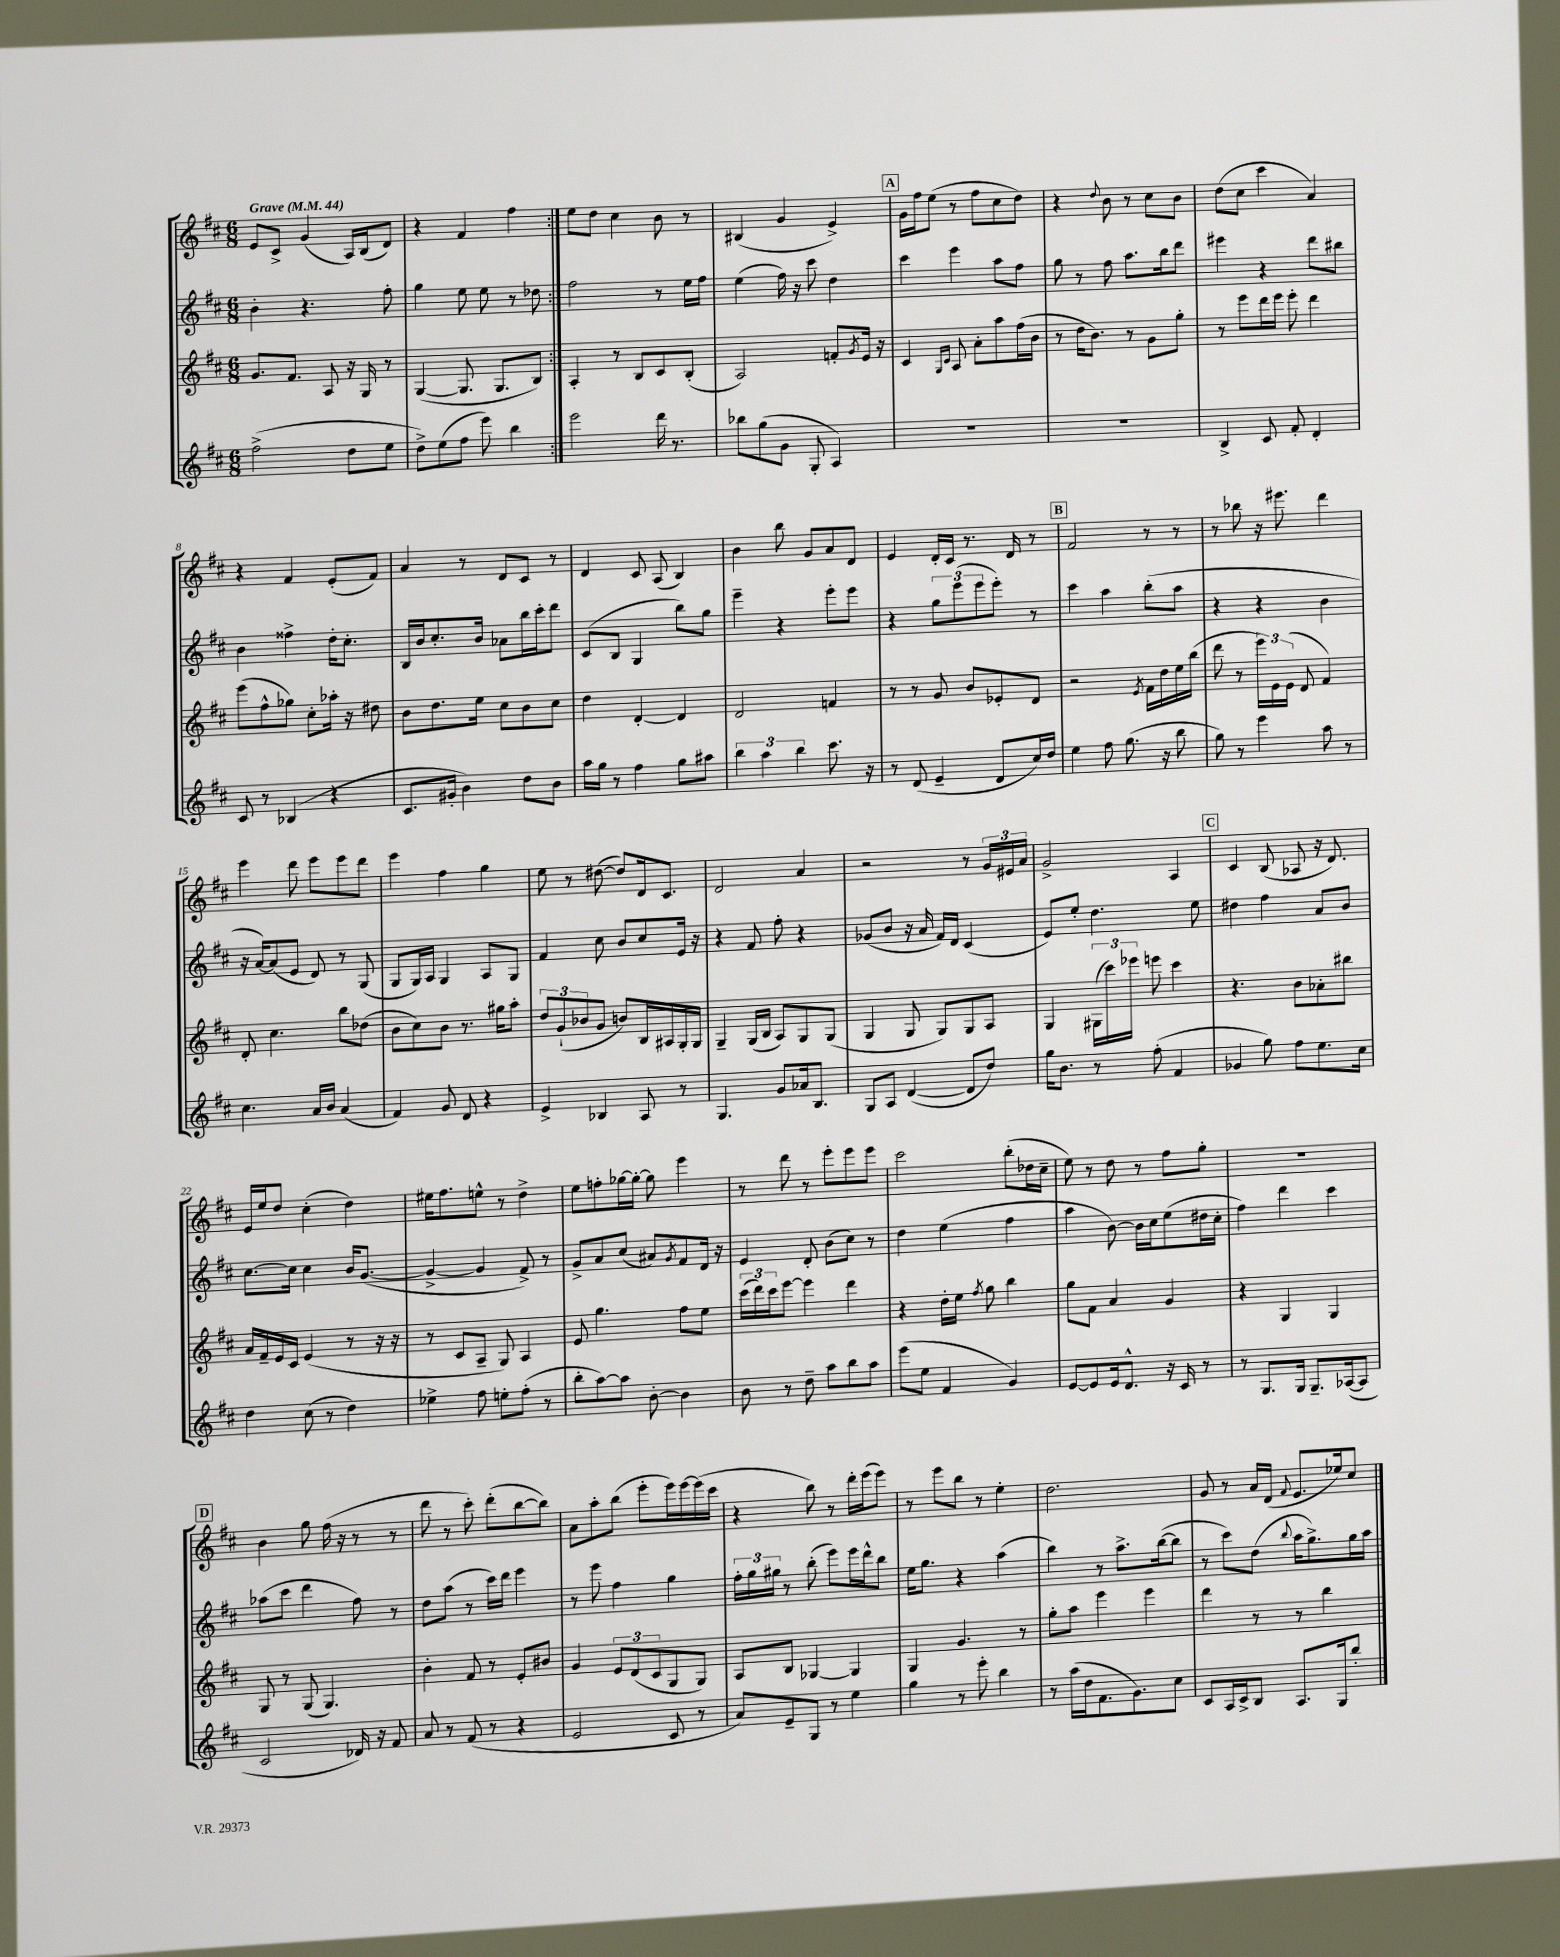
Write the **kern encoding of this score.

**kern	**kern	**kern	**kern
*staff4	*staff3	*staff2	*staff1
*clefG2	*clefG2	*clefG2	*clefG2
*k[f#c#]	*k[f#c#]	*k[f#c#]	*k[f#c#]
*M6/8	*M6/8	*M6/8	*M6/8
*MM44	*MM44	*MM44	*MM44
(2ff#^	8.g	4b'	8e
.	.	.	8c#^
.	8.f#	.	.
.	.	4.r	(4g
.	8A	.	.
8dd	16r	.	16A)
.	16G	.	(16B
8ee	8r	8ff#'	8d)
=	=	=	=
8dd^)	([4G	4gg	4r
(8ee	.	.	.
8ff#	8.G]	8ee	4f#
8eee)	.	8ee	.
.	8.G	.	.
4bb	.	8r	4ff#
.	8B)	8dd-	.
=:|!	=:|!	=:|!	=:|!
2eee	4A'	2ff#	8ee
.	.	.	8dd
.	8r	.	4cc#
.	8B	.	.
16ddd	8c#	8r	8b
8.r	.	.	.
.	(8B'	16ee	8r
.	.	16ff#	.
=	=	=	=
8bb-	2A)	(4ee	(4B#
(8gg	.	.	.
8g	.	16ff#)	4g
.	.	16r	.
8G'	.	8ccc#	.
4A)	8f'	4dd	4e^)
.	8qg	.	.
.	16e	.	.
.	16r	.	.
=	=	=	=
2.r	4c#	4ccc#	16g
.	.	.	16ff#
.	.	.	(8ee
.	16qqG	.	.
.	16qqc#	.	.
.	8A	4eee	8r
.	8a'	.	8ff#
.	8aa	8aa	8cc#
.	(16ff#	8ff#	8dd)
.	16b	.	.
=	=	=	=
2.r	8r	8gg	4r
.	16dd	8r	.
.	8.b)	.	.
.	.	.	8qqdd
.	.	8ff#	8b
.	8r	8.aa	8r
.	8g	.	8cc#
.	.	16bb	.
.	8gg'	8ddd	8b
=	=	=	=
4B^	8r	4eee#	(8dd
.	8eee	.	8cc#
8c#	16ddd	4r	4ccc#
.	16eee	.	.
8f#'	8eee'	.	.
4d'	4ddd	8ddd	4a)
.	.	8bb#	.
=	=	=	=
8c#	(8eee	4b	4r
8r	8ff#^^	.	.
(4B-	8gg-)	4ff##^	4f#
.	8cc#'	.	.
4r	16aa-'	16dd'	(8e'
.	16r	8.cc#'	.
.	8dd#	.	8f#)
=	=	=	=
8.c#	8b	16B	4a
.	.	16b	.
.	8.dd	8.cc#'	.
16g#'	.	.	.
4b)	.	.	8r
.	16ee	16b	.
.	8cc#	8a-	8d
8dd	8b	16bb	8c#
.	.	16ccc#'	.
8b	8cc#	8ddd	8r
=	=	=	=
16aa	4dd	(8c#	4d
16gg	.	.	.
8r	.	8B	.
4ff#	[4d'	4G	8c#
.	.	.	(8A
8gg	4d]	8bb)	4B)
8aa#	.	8gg	.
=	=	=	=
6bb	2d	4eee~	4b
6aa	.	.	.
.	.	4r	8bb
6bb	.	.	.
.	.	.	8g
8.ccc#	4f	8eee'	8a
.	.	8eee	8d
16r	.	.	.
=	=	=	=
8r	8r	4r	4e
(8d	8r	.	.
4e~	8g	12gg	16d'
.	.	.	16c#
.	.	(12eee	.
.	8b	.	8.r
.	.	12eee	.
8d	8e-'	8eee')	.
.	.	.	16d
16cc#)	8d	8r	8r
16dd	.	.	.
=	=	=	=
4ee	2r	4ccc#	2f#
8ff#	.	4aa	.
(8.gg	.	.	.
.	8qe	.	.
.	16f#	(8bb'	8r
16r	16dd	.	.
8bb	16ee	8aa	8r
.	(16bb	.	.
=	=	=	=
8gg)	8ddd	4r	8r
8r	8r	.	8bb-
4eee	24eee)	4r	16r
.	24e	.	.
.	.	.	8.eee#
.	(24e	.	.
.	8d	.	.
8aa	4f#)	4b	4ddd
8r	.	.	.
=	=	=	=
4.cc#	8d'	16r	4eee
.	.	[16a)	.
.	4.cc#	(8a]	.
.	.	8e	8ddd
16a	.	8d)	8eee
16b	.	.	.
(4a	8bb	8r	8eee
.	(8dd-	(8G	8ddd
=	=	=	=
4f#)	8b	8G	4eee
.	8cc#)	16G)	.
.	.	16A	.
8g	8b	4G	4ff#
8d	8.r	.	.
4r	.	8A	4gg
.	16gg#	.	.
.	8aa'	8G	.
=	=	=	=
4e^	12dd	4f#	8ee
.	(12g`	.	.
.	.	.	8r
.	12b-	.	.
4B-	8g	8cc#	([8dd#
.	8b)	8b	8dd#])
8A	16B	8cc#	16d
.	16A#	.	8.c#
8r	16G'	16e	.
.	16G	16r	.
=	=	=	=
4.G	4G~	4r	2d
.	(16G	8f#	.
.	16B	.	.
8g	8A)	8ff#'	.
16a-	8G	4r	4a
8.B	.	.	.
.	(8G	.	.
=	=	=	=
8G	4G	(8g-	2r
8A	.	8b	.
([4d	8G	16r	.
.	.	16a	.
.	8G)	16f#)	.
.	.	16d	.
8d]	8G	(4c#	8r
8dd)	8A	.	24g
.	.	.	24e#
.	.	.	24a
=	=	=	=
16gg	4G	8e)	2g^
8.b	.	.	.
.	.	8ee'	.
8r	(24G#	4.dd	.
.	24ccc#)	.	.
.	24eee-	.	.
(8ff#'	8eee	.	.
4f#	4ccc#	.	4A
.	.	8ee	.
=	=	=	=
4g-	4.r	4dd#	4c#
8gg)	.	4ff#	(8B
8ff#	8b	.	8A-
8.ee	8a-'	8a	16r
.	.	.	8.d)
.	8bb#	8b	.
16cc#	.	.	.
=	=	=	=
4dd	16a	[8.cc#	16e
.	16f#~	.	16ee
.	16e	.	8dd
.	16c#	16cc#]	.
(8cc#	(4e	4cc#	(4cc#'
8r	.	.	.
4dd)	8r	16b	4dd)
.	.	([8.g	.
.	16r	.	.
.	16r	.	.
=	=	=	=
4ee-^	8r	4g^_	16ee#
.	.	.	8.ff#
.	8c#	.	.
8ff#	8A~	4g]	8ee^^
8ee'	8G)	.	8r
(8ff#'	4A	8f#^)	4dd^
8r	.	8r	.
=	=	=	=
8bb'	8e	8g^	8ee
[8aa)	4.gg	8a	8ff'
8aa]	.	(8cc#	[16gg-
.	.	.	16gg-'_
[8b'	.	8a#)	8gg-]
.	.	8qg	.
4b]	8ff#	8f#	4eee
.	8ee	16d	.
.	.	16r	.
=	=	=	=
8b	(24ccc#	4e	8r
.	24ddd)	.	.
.	24ccc#	.	.
8r	[8eee	.	8ddd
8dd~	4eee]	8d'	8r
8aa	.	(8b	8eee'
8bb	4ddd	8cc#)	8eee
8aa	.	8r	8eee
=	=	=	=
(8eee	4r	4dd	2ccc#
8ee	.	.	.
4f#	16dd'	(4ee	.
.	16ee	.	.
.	8qff#	.	.
.	8gg	.	.
4g)	4bb	4ff#	(8bb'
.	.	.	16dd-
.	.	.	16cc#~
=	=	=	=
[8e	8gg	4aa	8ee)
8e]	8f#	.	8r
16e	4a	[8b)	8dd
8.d^^	.	.	.
.	.	16b]	8r
.	.	16cc#	.
16r	4g	(8ee	8ff#
16c#	.	.	.
8r	.	16dd#	8gg'
.	.	16cc#'	.
=	=	=	=
8r	4r	4ff#)	2.r
8.G	.	.	.
.	4G	4ddd	.
16G	.	.	.
8.G~	.	.	.
.	4G	4ccc#	.
([16A-	.	.	.
8A-]	.	.	.
=	=	=	=
2c#	8G	(8aa-	4b
.	8r	8ccc#	.
.	(8G	4ddd	8gg
.	4.G)	.	(16ff#
.	.	.	16r
16d-)	.	8ff#)	8r
16r	.	.	.
8f#	.	8r	8r
=	=	=	=
8a	4b'	8dd	8ddd
8r	.	(8aa	8r
(8f#	8f#	8r	8ccc#')
8r	8r	16ccc#)	(8ddd'
.	.	16ddd	.
4r	8e'	4eee	[8bb
.	8b#	.	8bb])
=	=	=	=
2e	4g	8r	8a
.	.	8eee	8aa'
.	12e	4ff#	(8bb
.	(12d	.	.
.	.	.	8eee'
.	12c#	.	.
8c#	8G	4gg	16eee)
.	.	.	[16eee
8r	8G)	.	(16eee]
.	.	.	16ccc#
=	=	=	=
8a)	8A	24ff#'	4r
.	.	24gg	.
.	.	24gg#	.
8e~	8B	8r	.
8G	[4G-	(8bb'	8bb)
8r	.	8eee)	8r
4ee	4G-]	16eee	16ddd'
.	.	16ddd^^	(16eee
.	.	8bb	8eee)
=	=	=	=
4gg	4G	16ee	8r
.	.	8.gg	.
.	.	.	8eee
8r	4.g	4r	8bb
8eee'	.	.	8r
4bb	.	(4aa	4ee'
.	8r	.	.
=	=	=	=
8r	8gg'	4bb)	2.dd
(16aa	8aa	.	.
16dd	.	.	.
8.f#	4eee	8r	.
.	.	8.aa^	.
8.g)	.	.	.
.	4eee	.	.
.	.	([16bb	.
8cc#	.	8bb]	.
=	=	=	=
8c#	4ddd	8r	8g
16A	.	8ccc#)	8r
16c#^	.	.	.
8B	8r	(8dd	16a
.	.	.	(16d
.	.	8qqbb	8qqf#
8.A	8r	16aa	8.e
.	.	8.gg^)	.
.	4bb	.	.
16G	.	.	16ee-)
8bb'	.	16gg	8cc#
.	.	16aa	.
==	==	==	==
*-	*-	*-	*-
